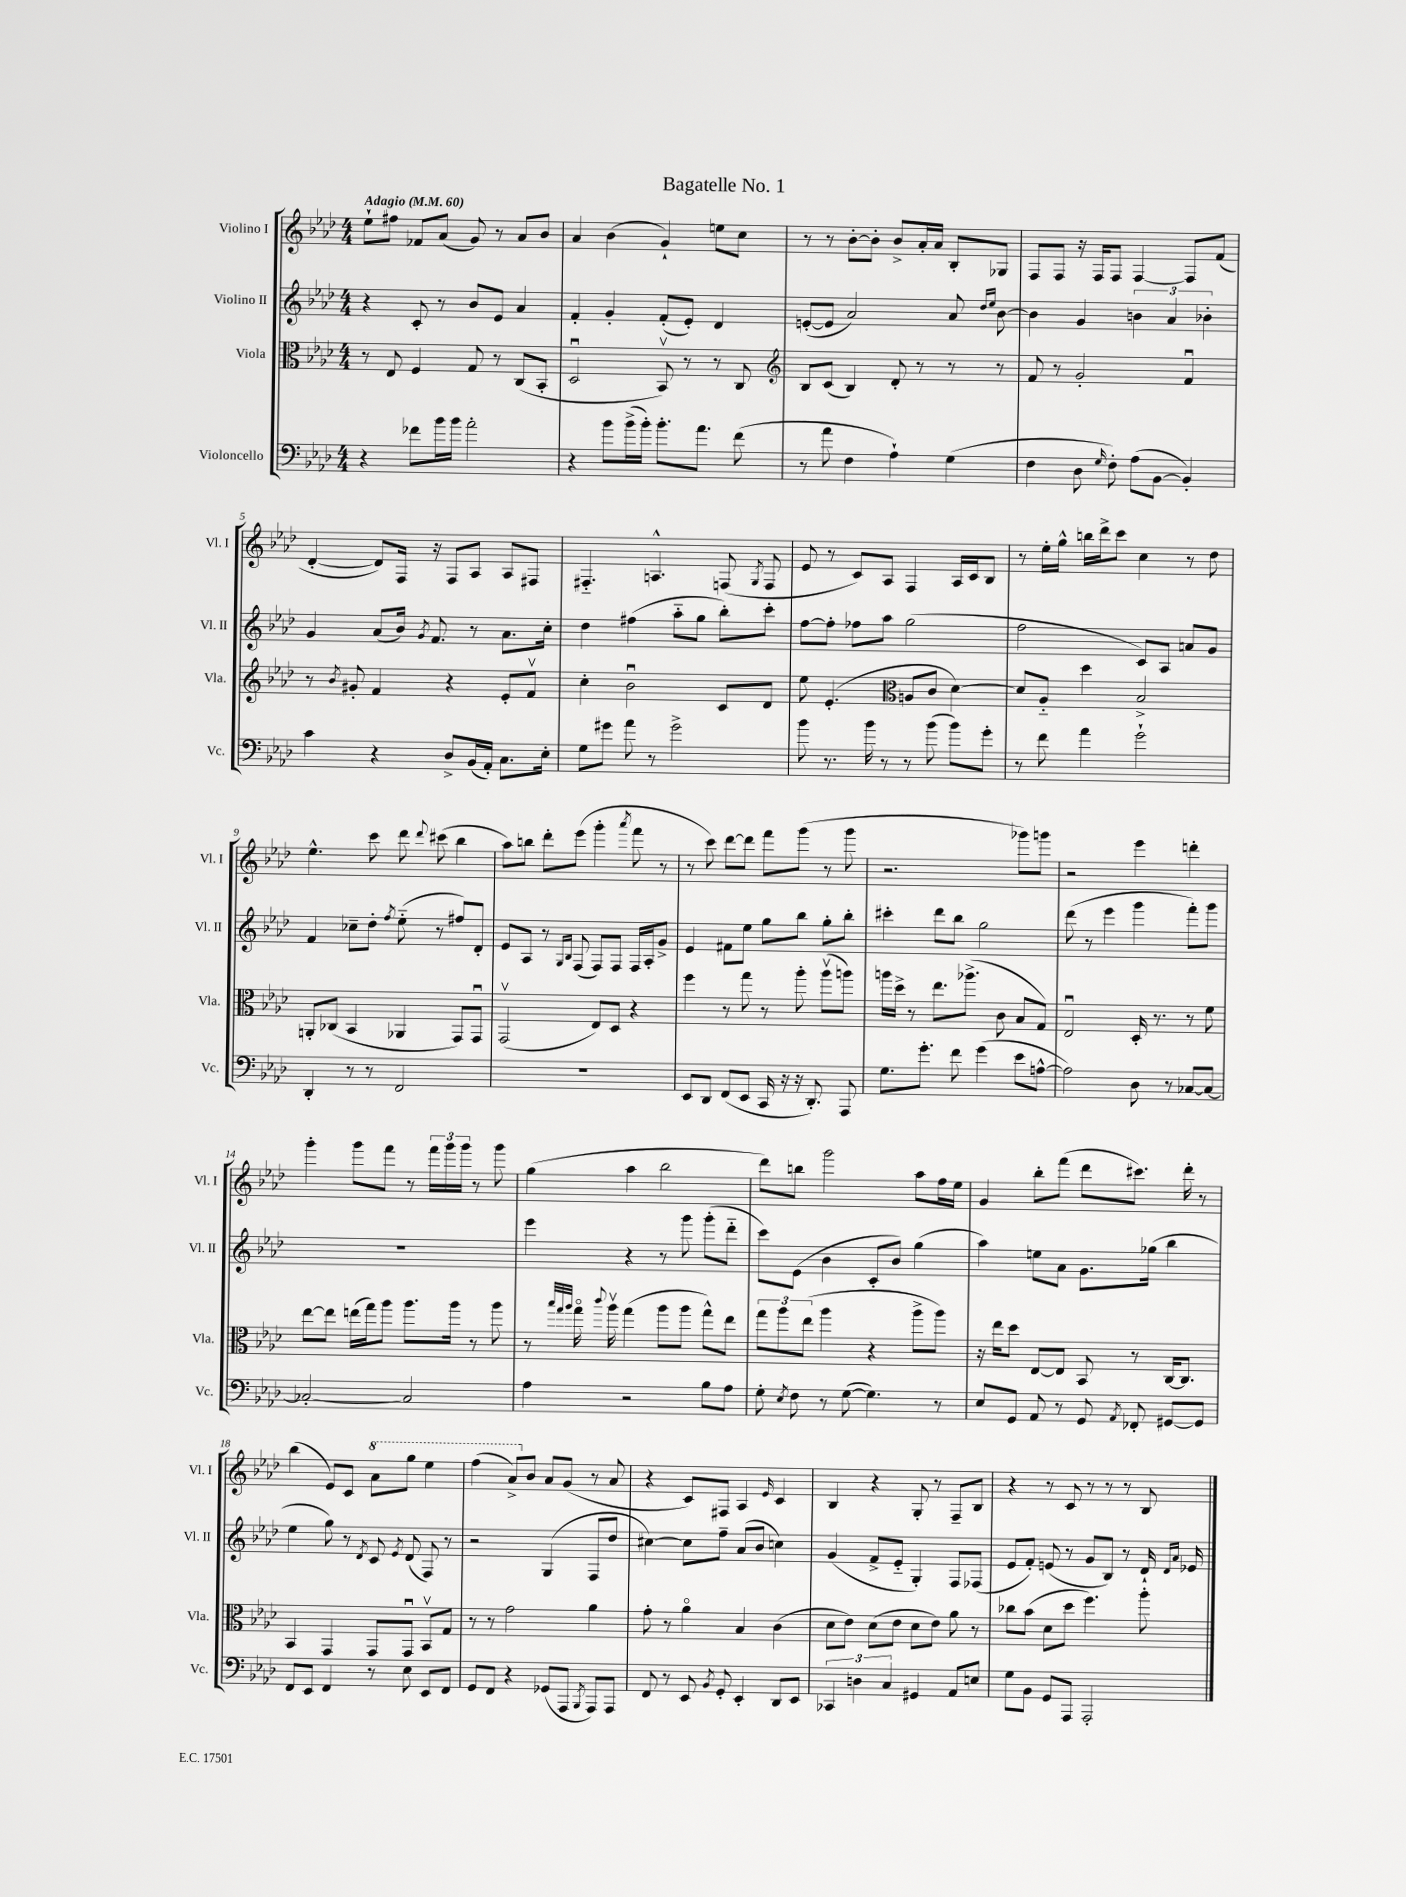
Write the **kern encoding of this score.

**kern	**kern	**kern	**kern
*staff4	*staff3	*staff2	*staff1
*clefF4	*clefC3	*clefG2	*clefG2
*k[b-e-a-d-]	*k[b-e-a-d-]	*k[b-e-a-d-]	*k[b-e-a-d-]
*M4/4	*M4/4	*M4/4	*M4/4
*MM60	*MM60	*MM60	*MM60
4r	8r	4r	8ee-`\L
.	8E-/	.	8ff#\J
8f-\L	4F/	8c'/	8f-/L
16b-\L	.	8r	(8a-/J
16b-\JJ	.	.	.
2a-'\	8G/	8b-/L	8g/)
.	8r	8e-/J	8r
.	(8C/L	4a-/	8a-/L
.	8BB-'/J	.	8b-/J
=	=	=	=
4r	2D-u/	4f'/	4a-/
8b-\L	.	4g'/	(4b-\
(16b-^\L	.	.	.
16b-'\JJ)	.	.	.
8.b-'\L	8BB-v/)	(8f'/L	4g`/)
.	8r	8e-'/J)	.
8.a-\J	.	.	.
.	8r	4d-/	8ee\L
(8f\	8C/	.	8cc\J
=	=	=	=
*	*clefG2	*	*
8r	8B-/L	([8e'/L	8r
8a-\	(8c/J	8e/]J	8r
4F\	4B-/)	2a-/)	[8b-'\L
.	.	.	8b-'\]J
4A-`\)	8d-'/	.	8b-^/L
.	8r	.	16a-'/L
.	.	.	16a-/JJ
(4G\	8r	8a-/	8B-'/L
.	.	16qqdd-/LL	.
.	.	16qqee-/JJ	.
.	8r	[8b-\	8G-/J
=	=	=	=
4F\	8f/	4b-\]	8F/L
.	8r	.	8F/J
8D-\	2g'/	4g/	16r
.	.	.	16F/LK
16qqG/	.	.	.
8F'\)	.	.	8F/J
(8A-\L	.	6b\	[4F/
[8BB-\J	.	.	.
.	.	6a-/	.
4BB-'/])	4fu/	.	8F/]L
.	.	6b-'\	.
.	.	.	(8f/J
=	=	=	=
4c\	8r	4g/	[4d-'/
.	8qb-/	.	.
.	8g#'/	.	.
4r	4f/	(8a-/L	8d-/]L)
.	.	16b-/Jk)	16F/Jk
.	.	8qg/	.
.	.	8.f/	16r
8D-^/L	4r	.	8F/L
(16BB-/L	.	8r	8A-/J
16AA-'/JJ)	.	.	.
8.C\L	8e-'/L	8.a-\L	8A-/L
.	8fv/J	.	8F#/J
16E-'\Jk	.	16cc'\Jk	.
=	=	=	=
8G\L	4cc'\	4dd-\	4.F#'~/
8g#\J	.	.	.
8a-\	2b-u\	(4ff#\	.
8r	.	.	4.A^^/
2g#^\	.	8aa-'~\L	.
.	.	8gg\J	.
.	8c/L	8bb-'\L)	(8F/
.	.	.	8qG/
.	8d-/J	8ccc'\J	8F/
=	=	=	=
8b-\	8ee-\	[8ff\L	8e-/
8.r	(4.e-'/	8ff'\]J	8r
.	.	8ff-\L	8c/L)
16b-\	.	.	.
8r	.	8aa-\J	8A-/J
*	*clefC3	*	*
8r	8A/L	(2gg\	4F/
(8b-\	8c/J	.	.
8b-\L)	[4d-\)	.	16A-/LL
.	.	.	16c/J
8g'\J	.	.	8B-/J
=	=	=	=
8r	8d-/]L	2ff\	8r
8f\	8A-'~/J	.	16ee-'\LL
.	.	.	16gg^^\JJ
4a-\	4dd-\	.	16bb\LL
.	.	.	16ddd-^\J
.	.	.	8ccc\J
2g`\	2B-^/	8c/L)	4cc\
.	.	8A-/J	.
.	.	8a/L	8r
.	.	8g/J	8dd-\
=	=	=	=
4DD-'/	8AA'/L	4f/	4.ee-^^\
.	(8C-/J	.	.
8r	4BB-/	8cc-~\L	.
8r	.	8dd-'\J	8ccc\
.	.	8qff/	.
2FF/	4AA-/	(8ee-'~\	8ddd-\
.	.	.	8qqddd-/
.	.	8r	(8ccc#\
.	8GG/L)	8ff#/L)	4bb-\
.	8GGu/J	8d-'/J	.
=	=	=	=
1r	(2GGv/	8e-/L	8aa-\L)
.	.	8A-/J	8bb\J
.	.	8r	8ddd-'\L
.	.	16qqG/LL	.
.	.	16qqB-/JJ	.
.	.	(8F/	(8eee-\J
.	8E-/L)	8F/L)	4ggg'\
.	8D-/J	8F/J	.
.	.	.	8qaaa-/
.	4r	16F/LL	8fff\
.	.	16A-'/J	.
.	.	8g^/J	8r
=	=	=	=
8EE-/L	4ff\	4e-/	8r
8DD-/J	.	.	8ccc\)
(8FF/L	8r	8f#\L	[8ddd-\L
8EE-/J	8gg\	8ee-\J	8ddd-\]J
16CC/	8r	8gg\L	8fff\L
16r	.	.	.
16r	8aa-'\	8bb-\J	(8ggg\J
8.DD-'/)	.	.	.
.	(8aa-v\L	8gg'\L	8r
8AAA-/	8aa\J)	8bb-'\J	8ggg\
=	=	=	=
8.G\L	16aa\LL	4ccc#'\	2.r
.	16dd-^\JJ	.	.
.	8r	.	.
8.g'\J	.	.	.
.	8.ee-\L	8ddd-\L	.
8f\	.	8bb-\J	.
.	(8.aa-^\J	.	.
(4g\	.	2gg\	.
.	8c\	.	.
8e-\L	8B-/L	.	8ggg-\L)
[8A^^\J	8G/J)	.	8ggg\J
=	=	=	=
2A\])	2E-u/	(8ddd-\	2r
.	.	8r	.
.	.	4eee-\	.
8D-\	16D-'/	4ggg\	4eee-\
.	8.r	.	.
8r	.	.	.
[8C-/L	8r	8fff'\L)	4ddd'\
8C-/_J	8f\	8ggg\J	.
=	=	=	=
2C-'/_	[8ee-\L	1r	4ggg'\
.	8ee-\]J	.	.
.	(16ee\LL	.	8ggg\L
.	16gg\J)	.	.
.	8aa-\J	.	8fff\J
2C-/]	8.aa-\L	.	8r
.	.	.	24fff\LL
.	.	.	24ggg\
.	16aa-\Jk	.	.
.	.	.	24ggg\JJ
.	8r	.	8r
.	8aa-\	.	8ggg\
=	=	=	=
4A-\	8r	4eee-\	(4gg\
.	32qqbb-/LLL	.	.
.	32qqgg/	.	.
.	32qqaa-/JJJ	.	.
.	16ggo\	.	.
.	8qqccc/	.	.
.	16aa-v\	.	.
2r	(4gg\	4r	4aa-\
.	8aa-\L	8r	2bb-\
.	8aa-\J	8ggg\	.
8B-\L	8gg^^\L)	(8ggg'\L	.
8A-\J	8ee-\J	8ddd-'~\J	.
=	=	=	=
8G'\	12gg\L	8ccc\L)	8ddd-\L)
.	12aa-\	.	.
8qE-/	.	.	.
8F\	.	(8e-\J	8bb\J
.	(12ee-\J	.	.
8r	4aa-\	4b-\	2ggg\
([8G\	.	.	.
4.G\])	4r	8c'/L	.
.	.	8b-/J)	.
.	8aa-^\L	(4gg\	8aa-\L
8r	8aa-\J)	.	16ff\L
.	.	.	16ee-\JJ
=	=	=	=
8E-/L	16r	4aa-\)	4g/
.	16ee-\LK	.	.
8GG/J	8dd-\J	.	.
8AA-/	[8E-/L	8ee\L	8bb-'\L
8r	8E-/]J	8a-\J	(8fff\J
8GG/	8BB-/	8.g\L	8ddd-\L
8qAA-/	.	.	.
8FF-'/	8r	.	8.ccc#\J)
.	.	(16gg-\Jk	.
[8GG#/L	[16C/LK	4bb-\	.
.	8.C/]J	.	16ddd-'\
8GG#/]J	.	.	8r
=	=	=	=
8FF/L	4BB-/	4ee-\	(4bb-\
8EE-/J	.	.	.
4FF/	4GG/	8gg\)	8e-/L)
.	.	8r	8c/J
.	.	8qd-/	.
8r	8GG/L	8c/	8aa-\L
.	.	8qe-/	.
8E-\	8GGu/J	(8d-/	8ggg\J
8EE-/L	8BB-v/L	8F/)	4eee-\
8FF/J	8G/J	8r	.
=	=	=	=
8GG/L	8r	2r	(4fff\
8FF/J	8r	.	.
4r	2g\	.	8aa-^/L)
.	.	.	8b-/J
(8GG-/L	.	(4G/	8a-/L
8AAA-/J	.	.	(8g/J
8qBBB-/	.	.	.
8AAA-/L)	4a-\	8F/L	8r
8AAA-/J	.	8dd-/J	8a-/
=	=	=	=
8FF/	8g'\	[4cc#\)	4r
8r	8r	.	.
8EE-/	4a-o\	8cc#\]L	8c/L)
8qBB-/	.	.	.
8GG'/	.	8ff~\J	8F#/J
4EE-'/	4B-/	(8a-/L	4A-/
.	.	8b-/J	.
.	.	.	16qqe-/
8DD-/L	(4c\	4cc\)	4c/
8EE-/J	.	.	.
=	=	=	=
6CC-/	8d-\L	(4g/	4B-/
.	8e-\J)	.	.
6D\	.	.	.
.	(8d-\L	8f^/L	4r
6C/	.	.	.
.	8e-\J	8e-'~/J	.
4GG#/	8d-\L	4G'/)	8G'/
.	8e-\J)	.	8r
8AA-/L	8a-\	8F/L	8F~/L
8E/J	8r	(8F-/J	8B-/J
=	=	=	=
8G\L	8cc-\L	8e-/L	4r
8BB-\J	(8b-\J	8f'/J)	.
8GG/L	8d-\L	(8e/	8r
8AAA-/J	8dd-\J	8r	8c/
2AAA-'/	4.ff\)	8g/L	8r
.	.	8B-/J)	8r
.	.	8r	8r
.	8aa-'\	16d-`/	8B-/
.	.	16qqd-/LL	.
.	.	16qqa-/JJ	.
.	.	16e-/	.
==	==	==	==
*-	*-	*-	*-
